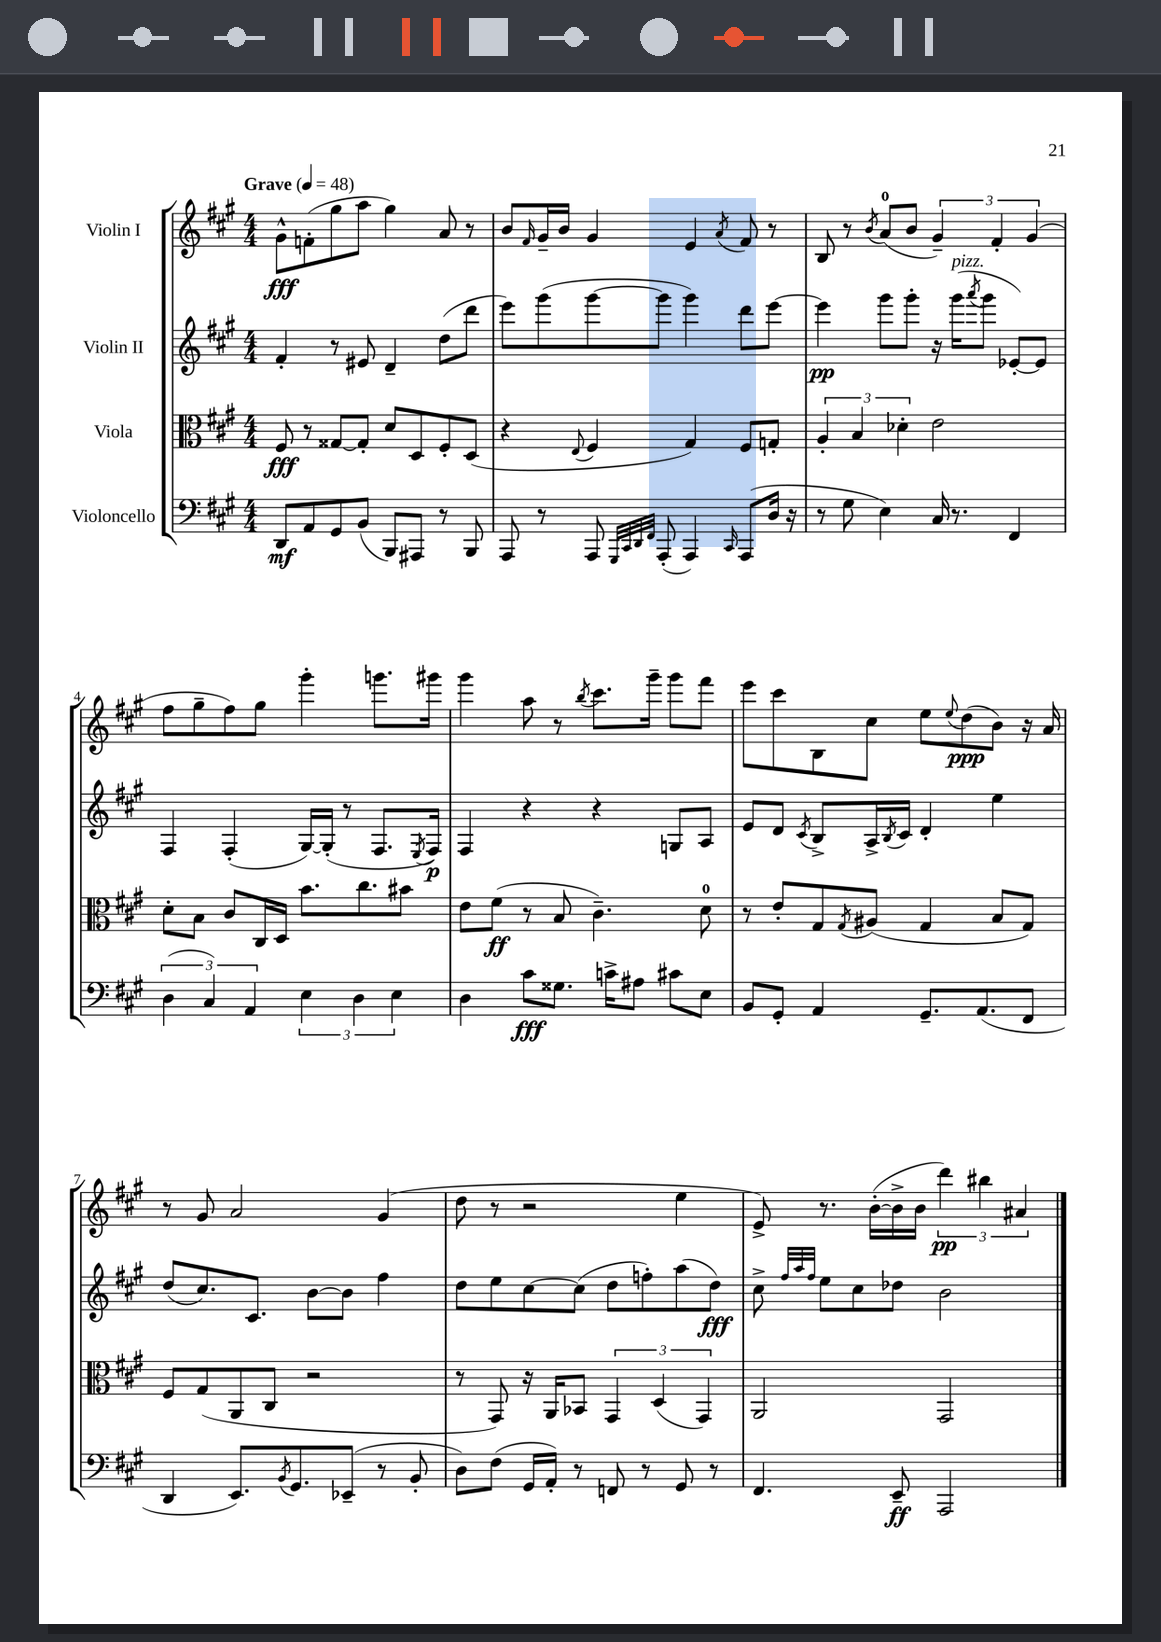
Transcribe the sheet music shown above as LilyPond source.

<<
\new StaffGroup <<
\new Staff = "s0" \with { instrumentName = "Violin I" } {
    \clef treble \key a \major \numericTimeSignature \time 4/4 \tempo "Grave" 4 = 48
    gis'8-^\fff f'8-.( gis''8 a''8 gis''4) a'8 r8 |
    b'8 \grace { fis'16 } gis'16-- b'16 gis'4 e'4 \acciaccatura { a'8 } fis'8 r8 |
    b8 r8 \acciaccatura { b'8 } a'8-0( b'8 \tuplet 3/2 { gis'4--) fis'4-. gis'4( } |
    fis''8 gis''8-- fis''8) gis''8 gis'''4-. g'''8. gis'''16 |
    gis'''4 a''8 r8 \acciaccatura { b''8 } cis'''8. gis'''16-- gis'''8 fis'''8 |
    e'''8 cis'''8 b8 cis''8 e''8 \appoggiatura { e''8 } d''8\ppp( b'8) r16 a'16 |
    r8 gis'8 a'2 gis'4( |
    d''8 r8 r2 e''4 |
    e'8->) r8. b'16~-.( b'16-> b'16 \tuplet 3/2 { d'''4\pp) bis''4 ais'4 } \bar "|." |
}
\new Staff = "s1" \with { instrumentName = "Violin II" } {
    \clef treble \key a \major \numericTimeSignature \time 4/4
    fis'4-. r8 eis'8 d'4-- d''8( d'''8 |
    e'''8) gis'''8( gis'''8~ gis'''8 gis'''4) d'''8 e'''8~ |
    e'''4\pp gis'''8 gis'''8-. r16 gis'''16^\markup { \italic "pizz." }( \acciaccatura { a'''8 } gis'''8 ees'8~-.) ees'8 |
    fis4 fis4-.( gis16~) gis16-.( r8 fis8. \acciaccatura { e8 } fis16\p) |
    fis4 r4 r4 g8 a8 |
    e'8 d'8 \acciaccatura { cis'8 } b8-> a16-> \acciaccatura { b8 } cis'16 d'4-. e''4 |
    d''8( cis''8.) cis'8. b'8~ b'8 fis''4 |
    d''8 e''8 cis''8~ cis''8( d''8 f''8-.) a''8( d''8\fff) |
    cis''8-> \grace { fis''32 a''32 fis''32 } e''8 cis''8 des''8 b'2 \bar "|." |
}
\new Staff = "s2" \with { instrumentName = "Viola" } {
    \clef alto \key a \major \numericTimeSignature \time 4/4
    fis8\fff r8 gisis8~ gisis8-. d'8 d8 fis8-. d8( |
    r4 \appoggiatura { e8 } fis4 gis4) fis8 g8-. |
    \tuplet 3/2 { a4-. b4 des'4-. } e'2 |
    d'8-. b8 cis'8 cis16 d16 b'8. cis''8. bis'8 |
    e'8 fis'8\ff( r8 b8 cis'4.--) d'8-0 |
    r8 e'8-. gis8 \acciaccatura { gis8 } ais8( gis4 b8 gis8) |
    fis8 gis8( a,8 cis8 r2 |
    r8 gis,8) r16 a,16 bes,8 \tuplet 3/2 { gis,4 d4( gis,4) } |
    a,2 gis,2 \bar "|." |
}
\new Staff = "s3" \with { instrumentName = "Violoncello" } {
    \clef bass \key a \major \numericTimeSignature \time 4/4
    d,8\mf a,8 gis,8 b,8( b,,8) ais,,8 r8 b,,8 |
    a,,8 r8 a,,8 \grace { gis,,32 cis,32 d,32 fis,32 } a,,8-.( a,,4) \grace { cis,16 } a,,8( d16 r16 |
    r8 gis8 e4) cis16 r8. fis,4 |
    \tuplet 3/2 { d4( cis4) a,4 } \tuplet 3/2 { e4 d4 e4 } |
    d4 cis'8\fff gisis8. c'16-> ais8 cis'8 e8 |
    b,8 gis,8-. a,4 gis,8.-- a,8.( fis,8 |
    d,4 e,8.) \acciaccatura { b,8 } gis,8. ees,8--( r8 b,8-. |
    d8) fis8( gis,16 a,16-.) r8 f,8 r8 gis,8 r8 |
    fis,4. e,8--\ff a,,2 \bar "|." |
}
>>
>>
